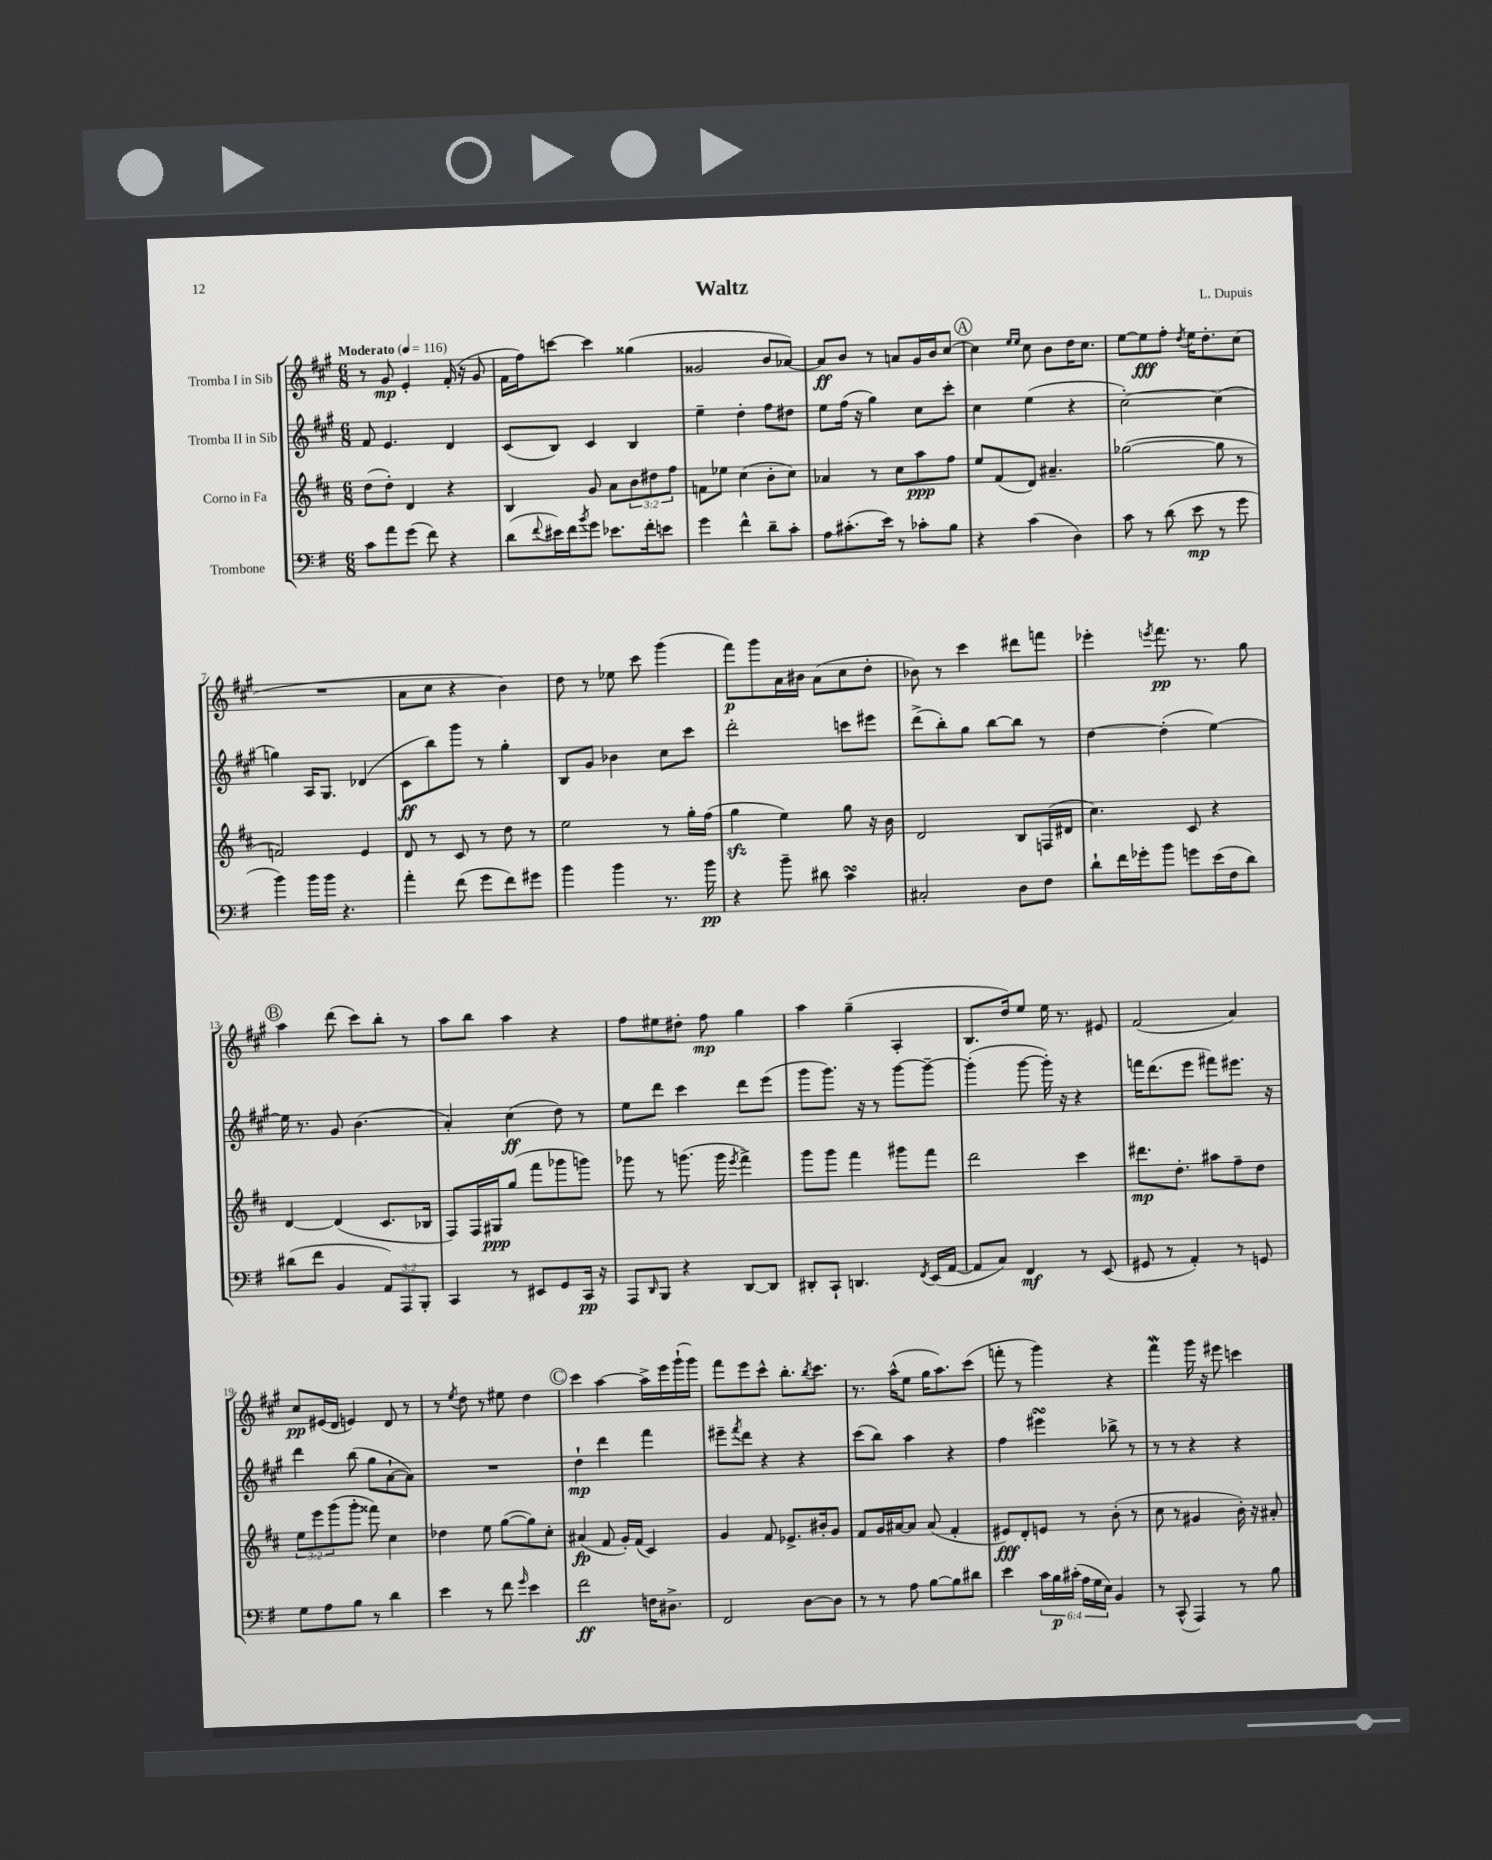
\header { title = "Waltz" composer = "L. Dupuis" }
<<
\new StaffGroup <<
\new Staff = "s0" \with { instrumentName = "Tromba I in Sib" } {
    \clef treble \key a \major \numericTimeSignature \time 6/8 \tempo "Moderato" 4 = 116
    r8 gis'8\mp e'4-. fis'16-.( r16 gis'8 |
    fis'16 fis''16) c'''8~ c'''4 gisis''4( |
    gisis'2 b'8 aes'8~) |
    aes'8\ff b'8 r8 a'8 gis'16 b'16 cis''8~ |
    \mark \markup { \circle "A" } cis''4 \grace { e''16 e''16 } cis''8 b'8 d''16 cis''8. |
    e''8~ e''8\fff fis''8-. \acciaccatura { d''8 } e''16 d''8.-. cis''8( |
    R2. |
    a'8 cis''8 r4 b'4) |
    d''8 r8 ees''8 cis'''8 gis'''4( |
    fis'''8\p) gis'''8 a'16 bis'16 a'8( cis''8 d''8-. |
    bes'8) r8 cis'''4 dis'''8 f'''8 |
    ees'''4-. \acciaccatura { e'''8 } fis'''8.\pp r8. gis''8 |
    \mark \markup { \circle "B" } a''4 d'''8( cis'''8) b''8-. r8 |
    a''8 b''8 a''4 r4 |
    fis''8 eis''8 dis''8-. fis''8\mp gis''4 |
    a''4 gis''4--( a4-. |
    b8. d''16) e''8 e''16 r8. eis'8 |
    fis'2( a'4) |
    cis''8\pp eis'16( d'16 e'4) d'8 r8 |
    r8 \acciaccatura { e''8 } d''8 r8 eis''8 d''4 |
    \mark \markup { \circle "C" } cis'''4 a''4~ a''16-> e'''16 gis'''16-!( gis'''16) |
    fis'''8 e'''8 cis'''8-^ b''8.-. \acciaccatura { b''8 } cis'''8. |
    r8. a''16-^( e''8 gis''16 a''8.) cis'''8( |
    f'''8-. r8 gis'''4) r4 |
    fis'''4\mordent gis'''16 r16 eis'''8 c'''4 \bar "|." |
}
\new Staff = "s1" \with { instrumentName = "Tromba II in Sib" } {
    \clef treble \key a \major \numericTimeSignature \time 6/8
    fis'8 e'4. d'4 |
    cis'8( b8) cis'4 b4 |
    e''4-- d''4-. fis''8 dis''8 |
    e''8 fis''16( r16 gis''4) cis''8 cis'''8-. |
    \mark \markup { \circle "A" } cis''4 e''4( r4 |
    cis''2~-.) cis''4( |
    g''4) a16 gis8. des'4( |
    cis'8\ff b''8) gis'''8 r8 gis''4-. |
    b8 gis'8 bes'4 cis''8 cis'''8 |
    d'''2-. c'''8 eis'''8 |
    d'''8->( b''8-.) gis''8 b''8~ b''8 r8 |
    d''4~ d''4-.( e''4~) |
    \mark \markup { \circle "B" } e''16 r8. gis'8 b'4.( |
    a'4-.) cis''4\ff( d''8) r8 |
    e''8 d'''8 cis'''4 d'''8 e'''8( |
    gis'''8 gis'''8.) r16 r8 gis'''8~ gis'''8~-- |
    gis'''4-.( gis'''8~ gis'''16-.) r16 r4 |
    f'''16 d'''8.( e'''8 fis'''8) eis'''8. r16 |
    d'''4 b''8( gis''8 a'8~-! a'8) |
    R2. |
    \mark \markup { \circle "C" } d''4-!\mp d'''4 fis'''4 |
    eis'''8-- \acciaccatura { fis'''8 } d'''8 r4 r4 |
    cis'''8( b''8) a''4 r4 |
    fis''4 eis'''4\turn bes''8-> r8 |
    r8 r8 r4 r4 \bar "|." |
}
\new Staff = "s2" \with { instrumentName = "Corno in Fa" } {
    \clef treble \key d \major \numericTimeSignature \time 6/8 \override Staff.TupletNumber.text = #tuplet-number::calc-fraction-text
    d''8( d''8-.) d'4 r4 |
    b4 g'8 a'8 \tuplet 3/2 { b'8 dis''8 fis''8 } |
    f'8 ees''8 cis''4( b'8-. cis''8) |
    aes'4 r8 cis''8 a''8\ppp fis''8 |
    \mark \markup { \circle "A" } e''8 fis'8( d'8) ais'4.-- |
    ges''2~( ges''8 r8 |
    f'2) e'4 |
    d'8 r8 cis'8 r8 d''8 r8 |
    e''2 r8 g''16-. fis''16( |
    g''4\sfz e''4) g''8 r16 b'16 |
    d'2 b8 f16( dis'16 |
    cis''4.) cis'8 r4 |
    \mark \markup { \circle "B" } d'4~ d'4( cis'8. bes16 |
    fis8) fis16 gis16\ppp g''8( fis'''8 ges'''8 g'''8) |
    ges'''8 r8 g'''8.( g'''16 \acciaccatura { e'''8 } fis'''4->) |
    g'''8 g'''8 fis'''4 gis'''8 fis'''8 |
    d'''2 cis'''4 |
    dis'''8.\mp d''8.-. ais''8 fis''8-- d''8 |
    \tuplet 3/2 { e''8 e'''8 g'''8( } g'''8-. fisis'''8) cis''4 |
    des''4 e''8 g''8~( g''8) cis''8-. |
    \mark \markup { \circle "C" } ais'4\fp( fis'8 g'16-.) fis'16( cis'4) |
    g'4 fis'8 ees'8.-> bis'16-. g'8 |
    fis'8 g'16 ais'16~ ais'8 ais'8( fis'4-. |
    eis'8\fff) d'8-. e'8 r8 b'8-.( r8 |
    cis''8 r8 gis'4 b'16-.) r16 ais'8-. \bar "|." |
}
\new Staff = "s3" \with { instrumentName = "Trombone" } {
    \clef bass \key g \major \numericTimeSignature \time 6/8 \override Staff.TupletNumber.text = #tuplet-number::calc-fraction-text
    c'8 a'8 g'8( fis'8) r4 |
    d'8( \appoggiatura { fis'8 } eis'16) fis'16 \acciaccatura { b'8 } g'8 ees'8. fis'16-. e'8 |
    g'4 fis'4-^ d'8-- c'8-. |
    a8 cis'8.-.( e'16) r8 ces'8-. b8 |
    \mark \markup { \circle "A" } r4 c'4( d4) |
    c'8 r8 d'8( e'8\mp r8 g'8 |
    b'4) b'16 b'16 r4. |
    a'4-. fis'8( g'8 fis'8) gis'8 |
    b'4 b'4 r8. b'16\pp |
    r4 b'8-- dis'8 c'4\turn |
    cis2-. d8 fis8 |
    d'8-! fis'16 ges'16-. b'8 g'8 e'16( fis16 d'8) |
    \mark \markup { \circle "B" } dis'8( fis'8 b,4 \tuplet 3/2 { a,8) a,,8 b,,8-. } |
    c,4 r8 eis,8 g,8 c,16\pp r16 |
    a,,8 \grace { d,16 } b,,8 r4 d,8~ d,8 |
    dis,8-. c,8-! d,4. \acciaccatura { fis,8 } e,16( a,16~ |
    a,8 c8) fis,4\mf r8 e,8( |
    gis,8 r8 a,4-.) r8 g,8 |
    g8 a8 b8 r8 d'4 |
    e'4 r8 fis'8 \grace { g'16 } e'4 |
    \mark \markup { \circle "C" } fis'2\ff f16 dis8.-> |
    fis,2 d8~ d8 |
    r8 r8 a8 b8~ b8 dis'8 |
    e'4 \tuplet 6/4 { c'16 b16\p cis'16-.( a16 g16 e16) } b,4 |
    r8 c,8-^( a,,4) r8 b8 \bar "|." |
}
>>
>>
